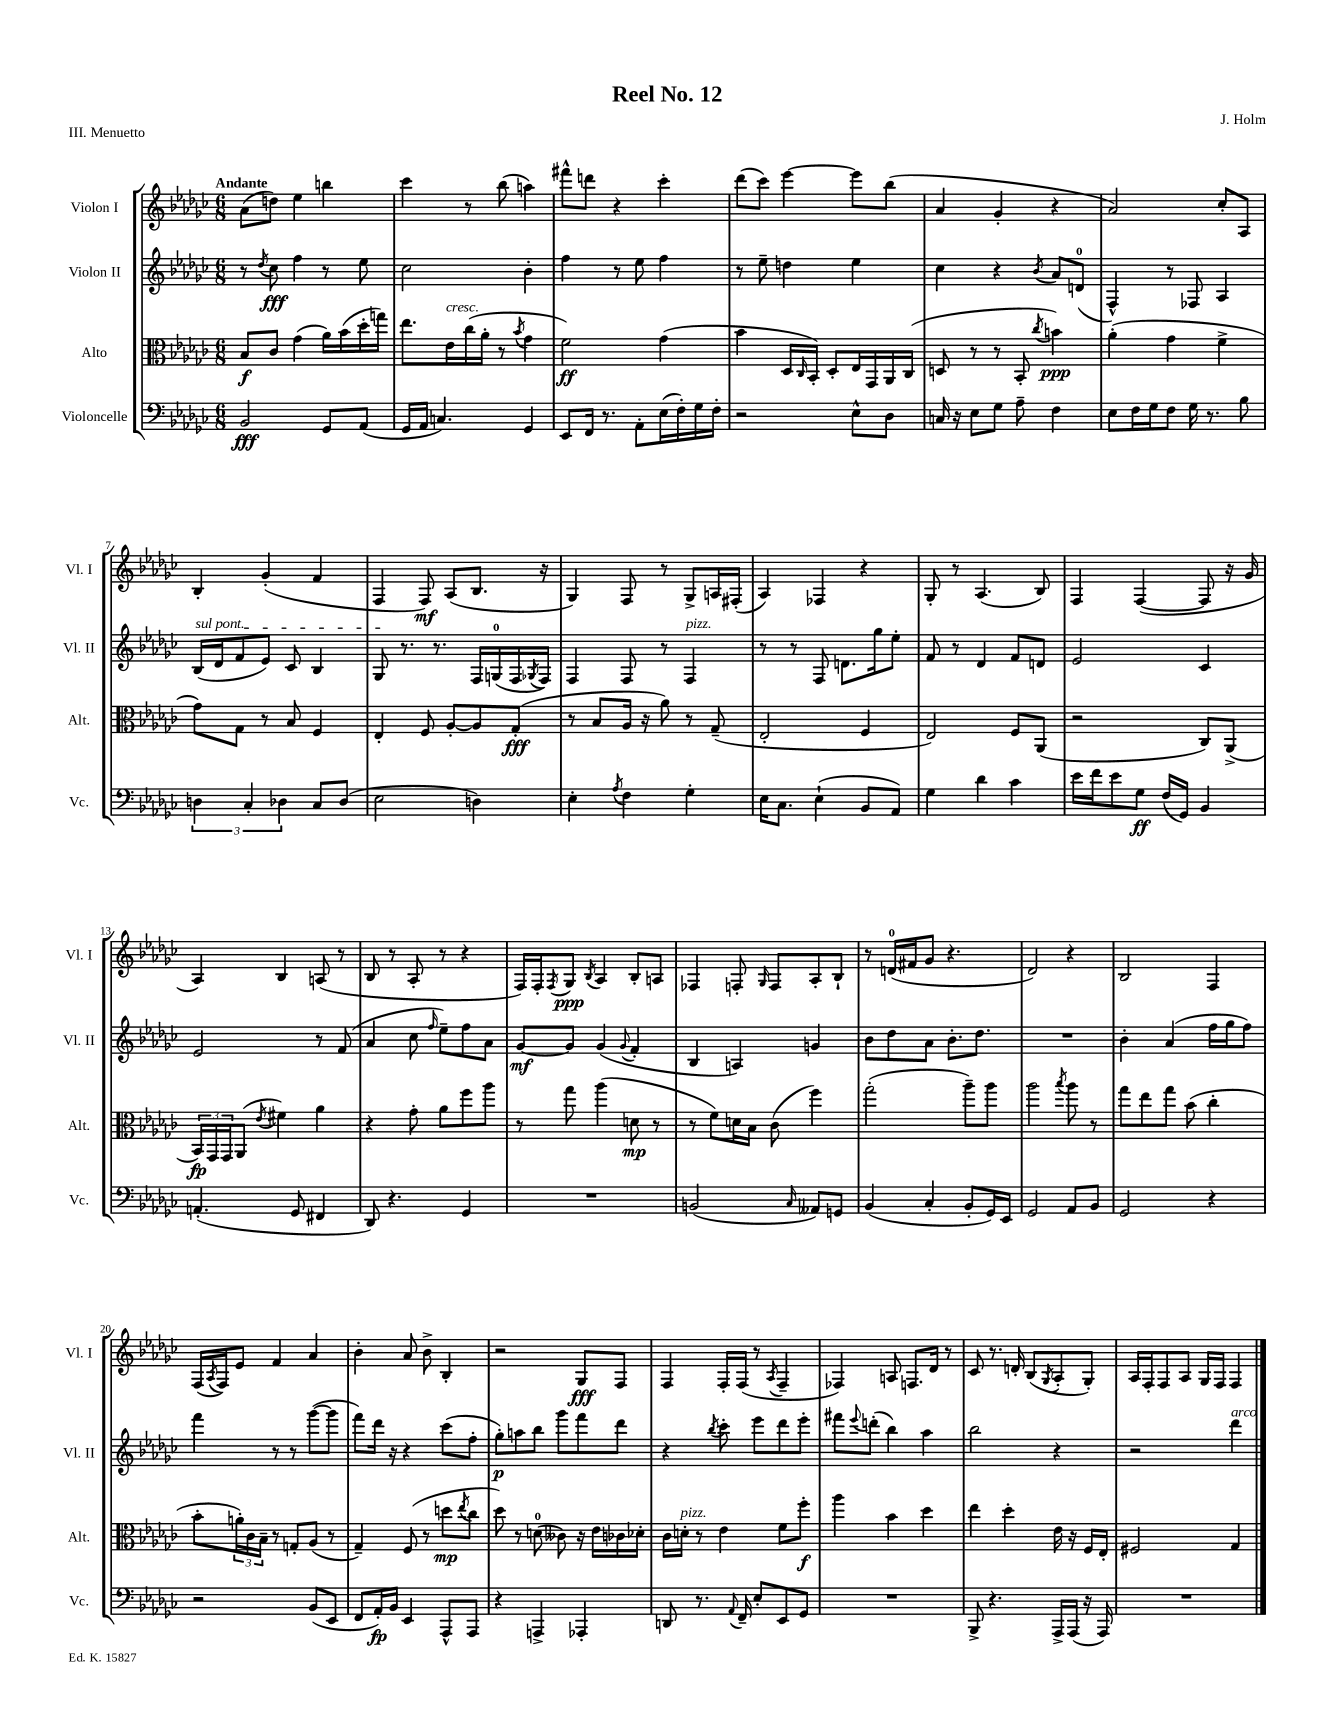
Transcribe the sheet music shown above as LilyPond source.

\header { title = "Reel No. 12" composer = "J. Holm" piece = "III. Menuetto" }
<<
\new StaffGroup <<
\new Staff = "s0" \with { instrumentName = "Violon I" shortInstrumentName = "Vl. I" } {
    \clef treble \key ges \major \numericTimeSignature \time 6/8 \tempo "Andante"
    aes'8( d''8) ees''4 b''4 |
    ces'''4 r8 bes''8( a''4) |
    fis'''8-^ d'''8 r4 ces'''4-. |
    des'''8( ces'''8) ees'''4~ ees'''8 bes''8( |
    aes'4 ges'4-. r4 |
    aes'2) ces''8-. aes8 |
    bes4-. ges'4-.( f'4 |
    f4 f8\mf) aes8( bes8. r16 |
    ges4) f8 r8 ges8-> a16 fis16-.( |
    aes4) fes4 r4 |
    ges8-. r8 aes4.( bes8) |
    f4 f4~( f8 r16 ges'16 |
    aes4) bes4 a8( r8 |
    bes8 r8 aes8-. r8 r4 |
    f16) f16-. \acciaccatura { f8 } ges8\ppp \acciaccatura { bes8 } aes4 bes8-. a8 |
    fes4 f8-. \grace { ges16 } f8 aes8-. bes8-! |
    r8 d'16-0( fis'16 ges'8 r4. |
    des'2) r4 |
    bes2 f4 |
    f16( \acciaccatura { aes8 } f16) ees'8 f'4 aes'4 |
    bes'4-. aes'8 bes'8-> bes4-. |
    r2 ges8\fff f8 |
    f4 f16-. f16( r8 \acciaccatura { aes8 } f4-- |
    fes4) a8 f8. des'16 r8 |
    ces'8 r8. d'16-. bes8( \acciaccatura { ges8 } aes8-. ges8-.) |
    aes16 f16-. f8 aes8 ges16 f16 f4 \bar "|." |
}
\new Staff = "s1" \with { instrumentName = "Violon II" shortInstrumentName = "Vl. II" } {
    \clef treble \key ges \major \numericTimeSignature \time 6/8
    r8 \acciaccatura { des''8 } ces''8\fff f''4 r8 ees''8 |
    ces''2 bes'4-. |
    f''4 r8 ees''8 f''4 |
    r8 ees''8-- d''4 ees''4 |
    ces''4 r4 \acciaccatura { bes'8 } aes'8 d'8-0( |
    f4-^) r8 fes8 aes4 |
    \once \override TextSpanner.bound-details.left.text = \markup { \italic "sul pont." } bes16\startTextSpan( des'16 f'8 ees'8) ces'8 bes4 |
    ges8\stopTextSpan r8. r8. f16 g16-0( f16 \acciaccatura { ges8 } f16) |
    f4 f8 r8 f4^\markup { \italic "pizz." } |
    r8 r8 f8 d'8. ges''16 ees''8-. |
    f'8 r8 des'4 f'8 d'8 |
    ees'2 ces'4 |
    ees'2 r8 f'8( |
    aes'4 ces''8 \grace { f''16 } ees''8--) f''8 aes'8 |
    ges'8~\mf ges'8 ges'4( \appoggiatura { ges'8 } f'4-. |
    bes4 a4) g'4 |
    bes'8 des''8 aes'8 bes'8.-. des''8. |
    R2. |
    bes'4-. aes'4( f''16 ges''16 f''8) |
    f'''4 r8 r8 ges'''8~( ges'''8 |
    f'''8) des'''16 r16 r4 ces'''8( f''8-. |
    ges''8-.\p) a''8 bes''8 ges'''8 f'''8 des'''8 |
    r4 \acciaccatura { bes''8 } ces'''8-. ees'''8 des'''8 ees'''8-. |
    fis'''8 \appoggiatura { ees'''8 } d'''8-.( bes''4) aes''4 |
    bes''2 r4 |
    r2 des'''4^\markup { \italic "arco" } \bar "|." |
}
\new Staff = "s2" \with { instrumentName = "Alto" shortInstrumentName = "Alt." } {
    \clef alto \key ges \major \numericTimeSignature \time 6/8
    bes8\f ces'8 ges'4( aes'16) bes'16( des''16-. g''16) |
    ees''8. ees'16^\markup { \italic "cresc." } ces''16( aes'16-. r8 \acciaccatura { bes'8 } ges'4 |
    f'2\ff) ges'4( |
    bes'4 des16 \grace { ces16 } bes,16-.) des8-. ees16 ges,16 aes,16 ces16( |
    d8 r8 r8 bes,8-. \acciaccatura { ces''8 } b'4\ppp) |
    aes'4-.( ges'4 f'4-> |
    ges'8) ges8 r8 bes8 f4 |
    ees4-. f8 aes8~-. aes8 ges8-.\fff( |
    r8 bes8 aes16 r16 aes'8) r8 ges8--( |
    ees2-. f4 |
    ees2) f8 aes,8( |
    r2 ces8) aes,8->( |
    \tuplet 3/2 { bes,16\fp) ges,16 ges,16 } aes,8( \acciaccatura { ees'8 } fis'4) aes'4 |
    r4 ges'8-. aes'8 f''8 aes''8 |
    r8 ges''8 aes''4( d'8\mp r8 |
    r8 f'8) d'16 bes16 ces'8( f''4) |
    ges''2-.( aes''8--) aes''8 |
    aes''2 \acciaccatura { bes''8 } aes''8 r8 |
    ges''8 ees''8 ges''8 bes'8( ces''4-. |
    bes'8-. \tuplet 3/2 { a'16-.) ces'16 bes16-- } r8 g8-. aes8( r8 |
    ges4--) f8( r8 d''8\mp \acciaccatura { ees''8 } ces''8 |
    des''8) r8 d'8-0( ceses'8) r16 ees'16 ces'16 des'16-. |
    ces'16 d'16-.^\markup { \italic "pizz." } r8 ees'4 f'8 f''8-.\f |
    aes''4 bes'4 des''4 |
    ees''4 des''4-. ees'16 r16 f16 ees16-. |
    fis2 ges4 \bar "|." |
}
\new Staff = "s3" \with { instrumentName = "Violoncelle" shortInstrumentName = "Vc." } {
    \clef bass \key ges \major \numericTimeSignature \time 6/8
    bes,2\fff ges,8 aes,8( |
    ges,16 aes,16 c4.) ges,4 |
    ees,8 f,16 r8. aes,8-. ees16( f16-.) ges16 f16-. |
    r2 ees8-^ des8 |
    c16 r16 ees8 ges8 aes8-- f4 |
    ees8 f16 ges16 f8 ges16 r8. bes8 |
    \tuplet 3/2 { d4 ces4-. des4 } ces8 des8( |
    ees2 d4) |
    ees4-. \acciaccatura { aes8 } f4 ges4-. |
    ees16 ces8. ees4-!( bes,8 aes,8) |
    ges4 des'4 ces'4 |
    ees'16 f'16 ees'8 ges8\ff f16( ges,16) bes,4 |
    a,4.-.( ges,8 fis,4 |
    des,8) r4. ges,4 |
    R2. |
    b,2( \grace { ces16 } aeses,8) g,8 |
    bes,4( ces4-. bes,8-. ges,16) ees,16 |
    ges,2 aes,8 bes,8 |
    ges,2 r4 |
    r2 bes,8( ees,8 |
    f,8 aes,16-.\fp) bes,16 ees,4 aes,,8-^ aes,,8 |
    r4 a,,4-> aes,,4-. |
    d,8 r8. \appoggiatura { aes,8 } f,16-- ees8-. ees,8 ges,8 |
    R2. |
    bes,,8-> r4. aes,,16-> aes,,16( r16 aes,,16) |
    R2. \bar "|." |
}
>>
>>
